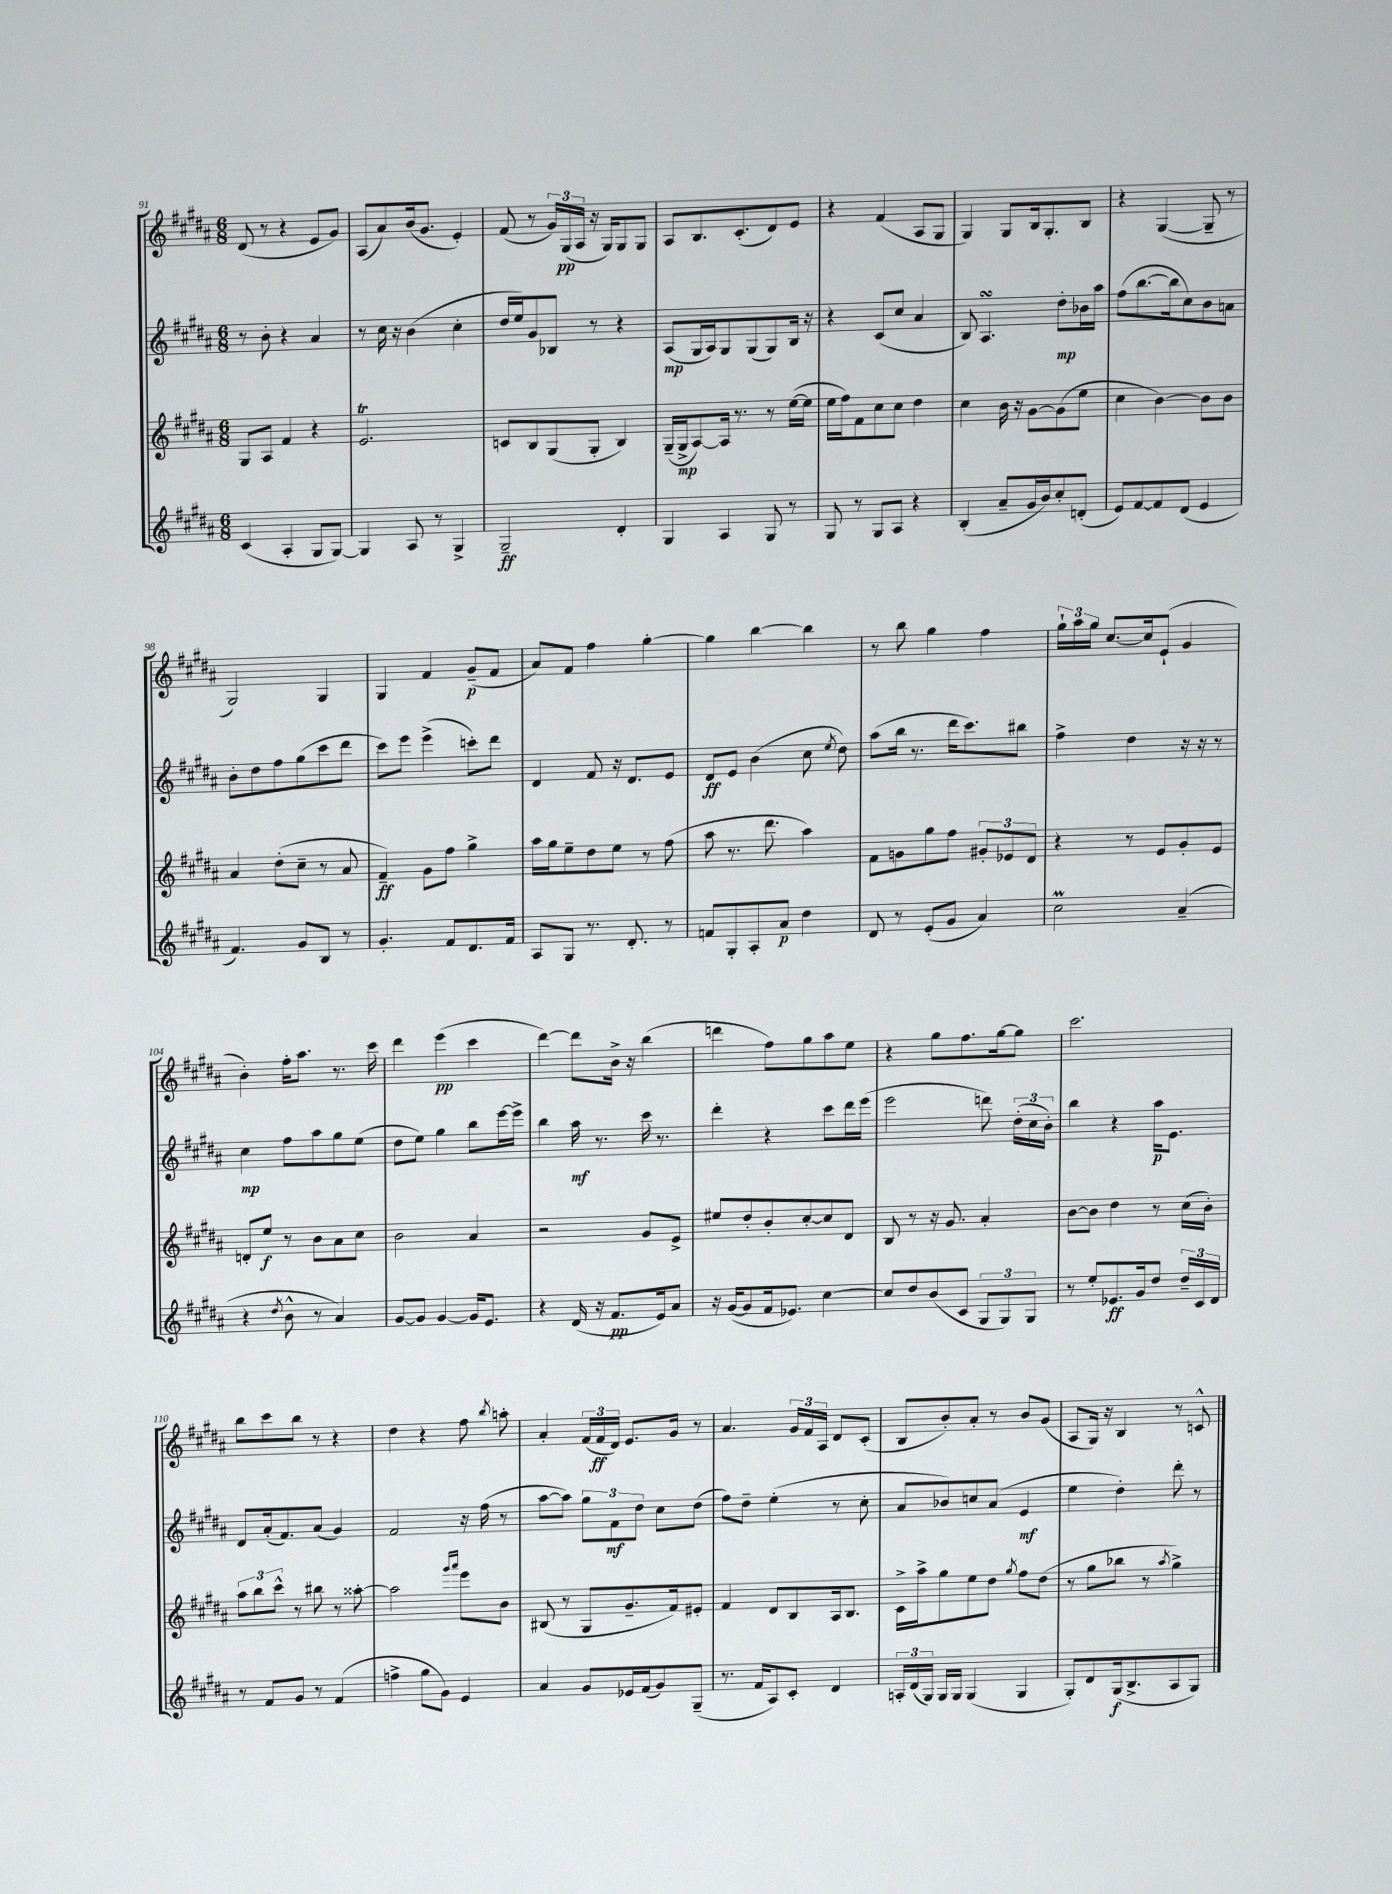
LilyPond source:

<<
\new StaffGroup <<
\new Staff = "s0" {
    \clef treble \key b \major \numericTimeSignature \time 6/8
    \autoBeamOff dis'8( r8 r4 e'8[ gis'8]) |
    ais8[( ais'8) b'16( gis'8.] e'4-.) |
    fis'8( r8 \tuplet 3/2 { gis'16[) gis16\pp( ais16] } r16 gis16[) gis8 gis8] |
    ais8[ b8. cis'8.-.( dis'8) e'8] |
    r4 fis'4( ais8[ gis8] |
    gis4) gis8[ b16 gis8.-. b8] |
    r4 gis4~( gis8-- r8 |
    gis2) gis4 |
    gis4 fis'4 gis'8[--\p( fis'8] |
    ais'8[) fis'8] fis''4 gis''4~-. |
    gis''4 b''4~ b''4 |
    r8 b''8 gis''4 fis''4 |
    \tuplet 3/2 { gis''16[-! ais''16 gis''16] } cis''8.[~ cis''16 e'8]-!( gis'4 |
    b'4-.) fis''16[-. ais''8.] r8. cis'''16 |
    dis'''4 e'''4\pp( cis'''4 |
    dis'''4~) dis'''8[ b'16]-> r16 b''4( |
    d'''4 fis''8[) gis''8 ais''8 e''8] |
    r4 gis''8[ fis''8. gis''16~ gis''8] |
    cis'''2. |
    b''8[ cis'''8 b''8] r8 r4 |
    dis''4 r4 fis''8 \acciaccatura { b''8 } a''8-. |
    ais'4-. \tuplet 3/2 { fis'16[( fis'16\ff dis'16]) } e'8.[ gis'16] r8 |
    ais'4. \tuplet 3/2 { gis'16[ fis'16 ais16] } dis'8[ cis'8]-.( |
    b8[ b'8-.) ais'8]-. r8 b'8[ gis'8]( |
    ais8[ gis16]) r16 b4 r8 c'8-^ \bar "|." |
}
\new Staff = "s1" {
    \clef treble \key b \major \numericTimeSignature \time 6/8
    \autoBeamOff r8 b'8-. r4 ais'4 |
    r8 cis''16 r16 b'4( cis''4-. |
    dis''16[ e''16) gis'8 bes8] r8 r4 |
    ais8[\mp( gis16 ais16) gis8 gis8( gis8) b16] r16 |
    r4 cis'8[( cis''8] ais'4 |
    b8) ais4.\turn dis''8[-.\mp bes'16 ais''16] |
    fis''8[( b''8.~ b''16 cis''8) b'8 a'8] |
    b'8[-. dis''8 fis''8 gis''8( cis'''8 dis'''8] |
    cis'''8[) e'''8] e'''4->( c'''8[-.) dis'''8] |
    dis'4 fis'8 r16 dis'8.[ e'8] |
    dis'8[\ff e'8] b'4( cis''8 \acciaccatura { e''8 } dis''8) |
    ais''8[( b''16] r8. dis'''16[ cis'''8.) bis''8] |
    fis''4-> dis''4 r16 r16 r8 |
    cis''4\mp fis''8[ ais''8 gis''8 e''8]( |
    dis''8[ e''8]) gis''4 b''8[ e'''16~ e'''16]-> |
    b''4 ais''16\mf r8. cis'''16 r8. |
    dis'''4-. r4 cis'''8[ dis'''16 e'''16]( |
    e'''2 d'''8) \tuplet 3/2 { dis''16[-.( cis''16 b'16]-.) } |
    b''4 r4 ais''16[\p e'8.] |
    dis'8[ ais'16-.( fis'8.) ais'8]( gis'4) |
    fis'2 r16 fis''16( r8 |
    ais''8[~ ais''8]) \tuplet 3/2 { gis''8[ fis'8\mf dis''8] } cis''8[ dis''8]( |
    fis''8[) dis''8]-- e''4-.( r8 cis''8-. |
    ais'8[ bes'8) c''8 ais'8]( e'4\mf |
    e''4 dis''4-.) dis'''8-. r8 \bar "|." |
}
\new Staff = "s2" {
    \clef treble \key b \major \numericTimeSignature \time 6/8
    \autoBeamOff gis8[ ais8] fis'4 r4 |
    e'2.\trill |
    c'8[ b8 gis8( gis8]-. b4) |
    gis16[--( gis16->\mp ais8~) ais16] r8. r8 e''16[~( e''16] |
    e''16[ fis''16) fis'8 cis''8 cis''8] dis''4 |
    cis''4 b'16 r16 gis'8[~ gis'8( e''8] |
    cis''4 b'4~) b'8[ b'8] |
    ais'4 dis''8[-.( cis''8]-- r8 ais'8 |
    fis'4--\ff) gis'8[ fis''8] gis''4-> |
    ais''16[ gis''16 e''8-- dis''8 e''8] r8 fis''8( |
    ais''8 r8. dis'''8. ais''4) |
    fis'8[ g'8 gis''8 fis''8] \tuplet 3/2 { gis'8[-. ees'8 dis'8] } |
    r4 r8 e'8[ gis'8-. e'8] |
    d'8[-. e''8]\f r8 b'8[ ais'8 cis''8] |
    b'2 ais'4 |
    r2 gis'8[ e'8]-> |
    eis''8[ dis''8-. b'8-. cis''8~-. cis''8 dis'8] |
    b8 r8 r16 gis'8. ais'4-. |
    b'8[~ b'8] dis''4 r8 cis''16[( b'16]-.) |
    \tuplet 3/2 { ais''8[ b''8 cis'''8]-^ } r8 bis''8 r8 aisis''8~-. |
    aisis''2 \grace { gis'''16[ ais'''16] } e'''8[ b'8] |
    bis8( r8 gis8[ gis'8.-- fis'16) eis'8]-. |
    fis'4 dis'8[ b8 ais16 b8.] |
    cis'16[-> ais''16-> gis''8 e''8 dis''8] \acciaccatura { gis''8 } fis''8[ dis''8]( |
    r8 gis''8[ bes''8] r8 \acciaccatura { ais''8 } gis''4->) \bar "|." |
}
\new Staff = "s3" {
    \clef treble \key b \major \numericTimeSignature \time 6/8
    \autoBeamOff cis'4( ais4-. gis8[ gis8]~) |
    gis4 ais8 r8 gis4-> |
    gis2--\ff dis'4-. |
    gis4 ais4 gis8 r8 |
    gis8 r8 gis8[ ais8] r4 |
    b4-.( ais'8[-- gis'16 b'16) cis''8-. d'8]-.( |
    e'8[) fis'8~ fis'8 dis'8]( e'4 |
    fis'4.) gis'8[ b8] r8 |
    gis'4.-. fis'8[ dis'8. fis'16] |
    ais8[ gis8] r8. dis'8.-. r8 |
    f'8[ gis8-. ais8-. ais'8]\p dis''4 |
    dis'8 r8 e'8[-.( gis'8] ais'4) |
    cis''2\prall ais'4--( |
    r4 \acciaccatura { dis''8 } b'8-^ r8 ais'4) |
    gis'8[~ gis'8] gis'4~ gis'16[ e'8.] |
    r4 dis'16( r16 fis'8.[\pp e'16) ais'8] |
    r16 gis'16[~( gis'8 fis'16 ees'8.]) cis''4~ |
    cis''8[ dis''8 b'8( cis'8] \tuplet 3/2 { gis8[ gis8) gis8] } |
    r8 e''8[-. ees'8.\ff gis'16 dis''8] \tuplet 3/2 { dis''16[-- cis'16 dis'16] } |
    r8 fis'8[ gis'8] r8 fis'4( |
    f''4-> gis''8[ gis'8]) e'4 |
    ais'4 gis'8[ ees'16 fis'16( gis'8) gis8]--( |
    r8. fis'16[ ais8) cis'8]-. dis'4 |
    \tuplet 3/2 { a16[-. dis'16( gis16]) } gis16[ gis16] gis4( gis4 |
    gis8[-.) dis'8 gis16\f( b8.-> ais8 gis8]) \bar "|." |
}
>>
>>
\layout { \context { \Score currentBarNumber = #91 } }
